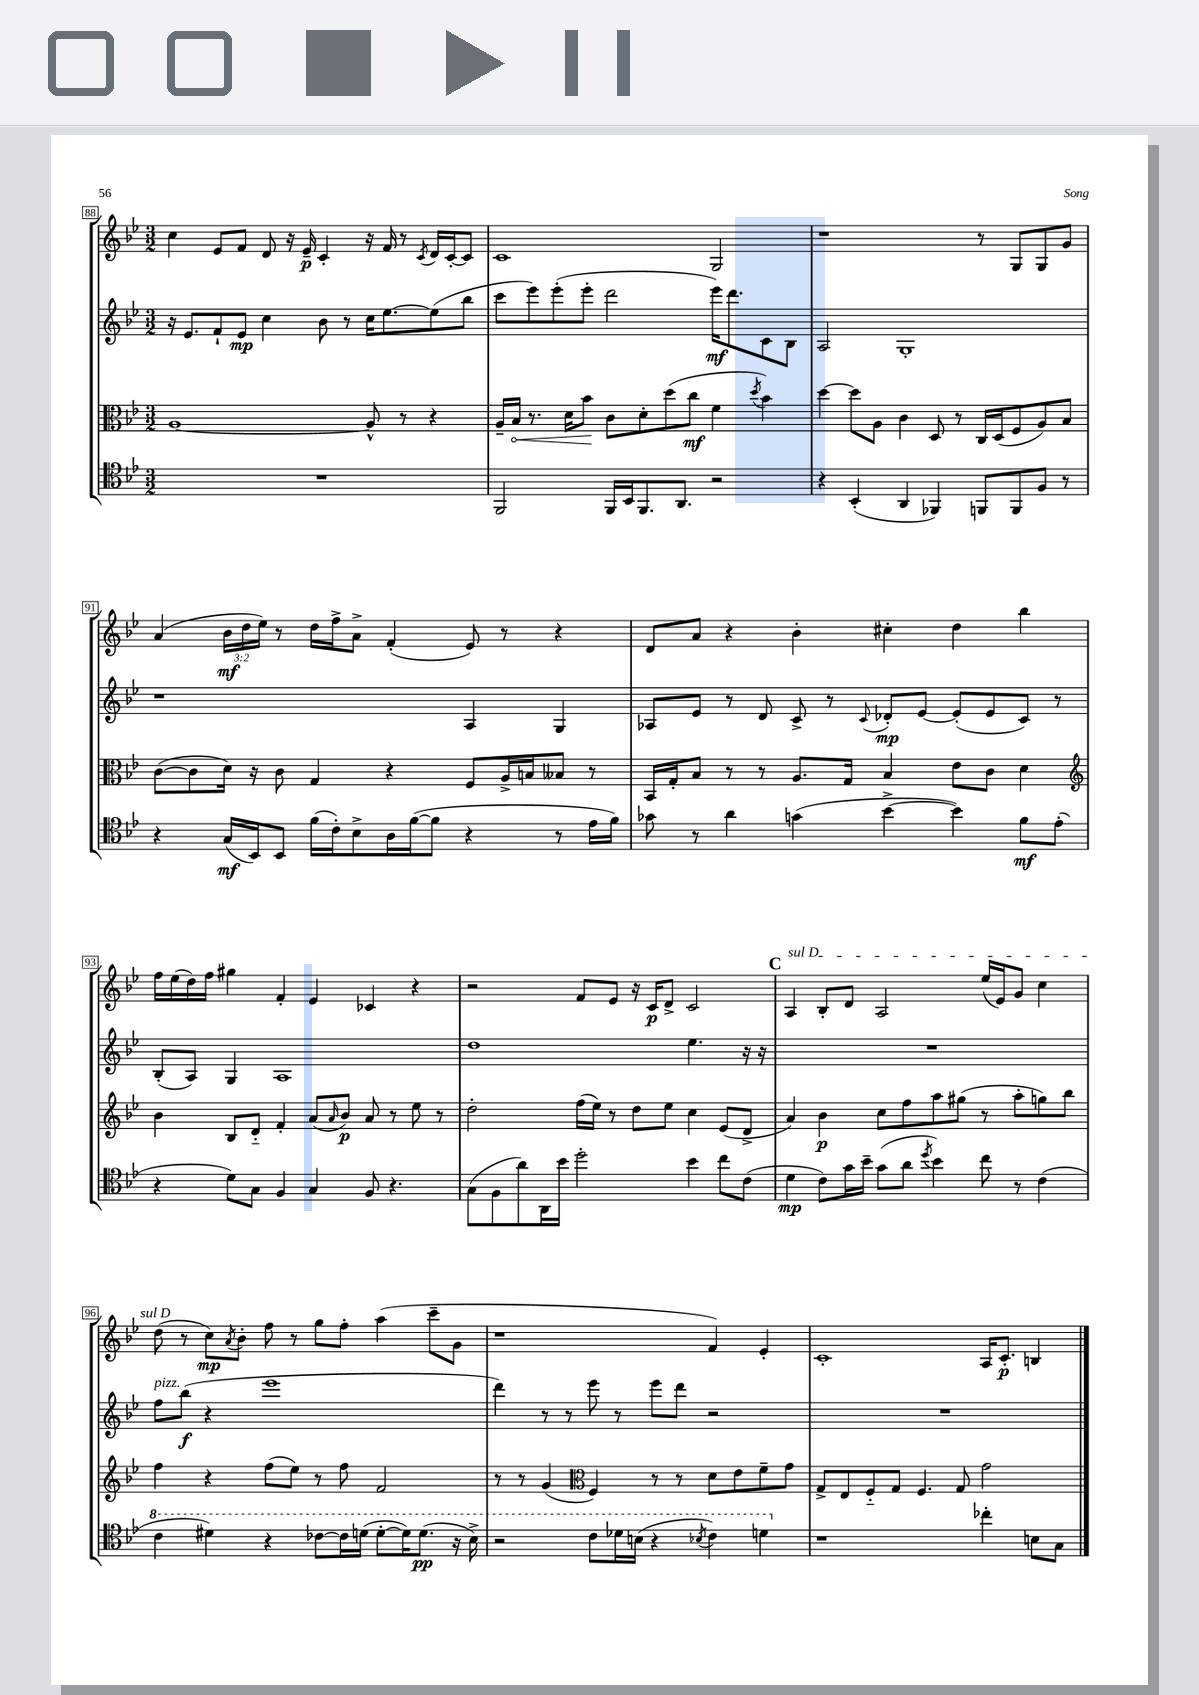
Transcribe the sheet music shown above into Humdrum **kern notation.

**kern	**kern	**kern	**kern
*staff4	*staff3	*staff2	*staff1
*clefC4	*clefC3	*clefG2	*clefG2
*k[b-e-]	*k[b-e-]	*k[b-e-]	*k[b-e-]
*M3/2	*M3/2	*M3/2	*M3/2
1.r	[1A	16r	4cc
.	.	8.e-	.
.	.	8f`	8e-
.	.	8e-	8f
.	.	4cc	8d
.	.	.	16r
.	.	.	16e-~
.	.	8b-	4c'
.	.	8r	.
.	8A^^]	16cc	16r
.	.	[8.ee-	16f
.	8r	.	8r
.	.	.	8qc
.	4r	(8ee-]	16d
.	.	.	[16c'
.	.	8bb-	8c]
=	=	=	=
2FF	16A~	8ccc	1c
.	16B-	.	.
.	8.r	8eee-)	.
.	.	(8eee-'	.
.	16d	.	.
.	8b-	8eee-'	.
16FF	8c	2ddd	.
16BB-	.	.	.
8.FF	8d'	.	.
.	(8dd	.	.
8.AA	.	.	.
.	8cc	.	.
2r	4f	16eee-)	2G
.	.	8.ddd	.
.	8qdd	.	.
.	4b-)	8c	.
.	.	8B-	.
=	=	=	=
4r	[4dd	2A	1r
(4BB-'	8dd]	.	.
.	8A	.	.
4AA	4c	1G'	.
4FF-)	8D	.	.
.	8r	.	.
8FF	16C	.	8r
.	(16D	.	.
8FF	8F	.	8G
8F	8A)	.	8G
8r	8B-	.	8g
=	=	=	=
4r	([8c	1r	(4a
.	8c]	.	.
(16G	16d)	.	24b-
.	.	.	24dd
16BB-)	16r	.	.
.	.	.	24ee-)
8BB-	8c	.	8r
(16f	4G	.	16dd
16c')	.	.	16ff^
8B-^	.	.	8a^
16A	4r	.	(4f'
([16f	.	.	.
8f]	.	.	.
4r	8F	4A	8e-)
.	16A^	.	8r
.	16B	.	.
8r	8B--	4G	4r
16e-	8r	.	.
16f)	.	.	.
=	=	=	=
8g-	16BB-	8A-	8d
.	16G'	.	.
8r	8B-	8e-	8a
4a	8r	8r	4r
.	8r	8d	.
(4g	8.A	8c^	4b-'
.	.	8r	.
.	16G	.	.
.	.	8qqc	.
[4b-^	4B-	8d-'	4cc#'
.	.	[8e-	.
4b-])	8e-	(8e-']	4dd
.	8c	8e-	.
8f	4d	8c)	4bb-
(8e-'	.	8r	.
=	=	=	=
*	*clefG2	*	*
4r	4b-	(8B-'	16ff
.	.	.	(16ee-
.	.	8A)	16dd)
.	.	.	16ff
8d)	8B-	4G	4gg#
8G	8d'~	.	.
4F	4f'	1A	4f'
4G	(8a	.	4e-
.	16qqa	.	.
.	8b-)	.	.
8F	8a	.	4c-
4.r	8r	.	.
.	8ee-	.	4r
.	8r	.	.
=	=	=	=
(8G	2dd'	1dd	2r
8F	.	.	.
8a)	.	.	.
16AA	.	.	.
16b-	.	.	.
2dd'	(16ff	.	8f
.	16ee-)	.	.
.	8r	.	8e-
.	8dd	.	16r
.	.	.	16c
.	8ee-	.	8d^
4b-	4cc	4.ee-	2c
8cc	(8e-	.	.
(8c	8d^	16r	.
.	.	16r	.
=	=	=	=
4d	4a)	1.r	4A
8c)	4b-	.	8B-'
16g	.	.	8d
16b-~	.	.	.
(8g	8cc	.	2A
8a	8ff	.	.
8qdd	.	.	.
4b-)	8aa	.	.
.	(8gg#	.	.
8cc	8r	.	(16ee-
.	.	.	16e-)
8r	8aa'	.	8g
(4c	8gg)	.	4cc
.	8bb-	.	.
=	=	=	=
4cc	4ff	8ff	(8dd
.	.	(8bb-	8r
4dd#)	4r	4r	8cc)
.	.	.	8qa
.	.	.	8b-'
4r	(8ff	1eee-	8ff
.	8ee-)	.	8r
[8cc-	8r	.	8gg
16cc-]	8ff	.	8ff'
(16dd	.	.	.
[8dd'	2f	.	(4aa
16dd])	.	.	.
(8.dd	.	.	.
.	.	.	8ccc~
16r	.	.	8g
16b-^)	.	.	.
=	=	=	=
2r	8r	4ddd)	1r
.	8r	.	.
.	(4g	8r	.
.	.	8r	.
*	*clefC3	*	*
8cc	4F)	8eee-	.
16dd-	.	8r	.
(16b	.	.	.
4r	8r	8eee-	.
.	8r	8ddd	.
8qb-	.	.	.
4cc)	8d	2r	4f)
.	8e-	.	.
4dd	8f~	.	4e-'
.	8g	.	.
=	=	=	=
1r	8G^	1.r	1c'
.	8E-	.	.
.	8F'~	.	.
.	8G	.	.
.	4.F	.	.
.	8G	.	.
4cc-'	2g	.	16A
.	.	.	8.c'
8B	.	.	4B
8G	.	.	.
==	==	==	==
*-	*-	*-	*-
